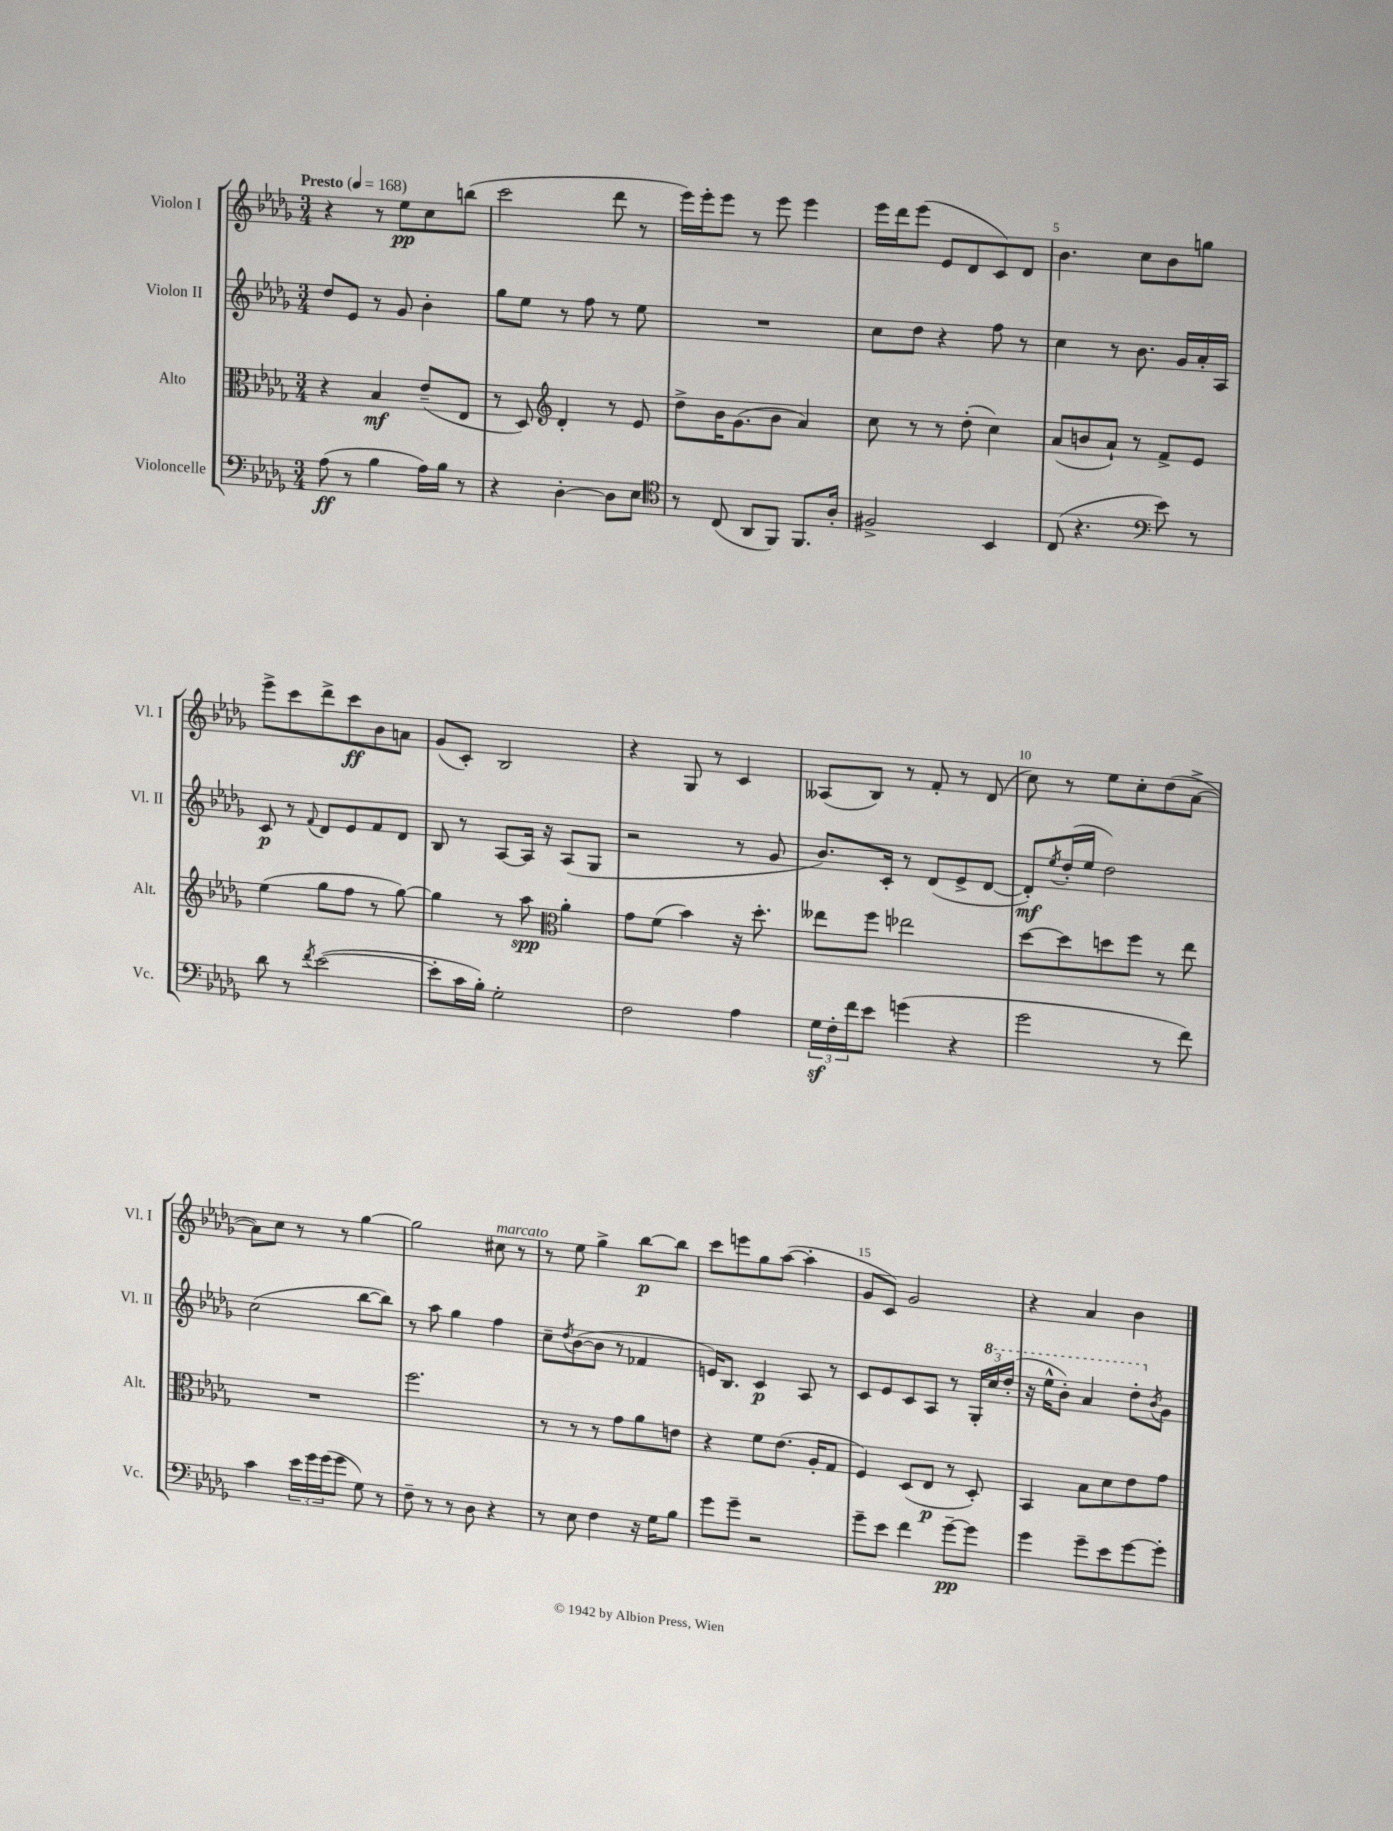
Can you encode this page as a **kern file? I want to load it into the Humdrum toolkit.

**kern	**dynam	**kern	**dynam	**kern	**dynam	**kern	**dynam
*part4	*part4	*part3	*part3	*part2	*part2	*part1	*part1
*staff4	*staff4	*staff3	*staff3	*staff2	*staff2	*staff1	*staff1
*I"Violoncelle	*	*I"Alto	*	*I"Violon II	*	*I"Violon I	*
*I'Vc.	*	*I'Alt.	*	*I'Vl. II	*	*I'Vl. I	*
*clefF4	*	*clefC3	*	*clefG2	*	*clefG2	*
*k[b-e-a-d-g-]	*	*k[b-e-a-d-g-]	*	*k[b-e-a-d-g-]	*	*k[b-e-a-d-g-]	*
*M3/4	*	*M3/4	*	*M3/4	*	*M3/4	*
*MM168	*	*MM168	*	*MM168	*	*MM168	*
=1	=1	=1	=1	=1	=1	=1	=1
!	!	!	!	!	!	!LO:TX:a:B:t=Presto	!
(8A-\	ff	4r	.	8dd-/L	.	4r	.
8r	.	.	.	8e-/J	.	.	.
4B-\	.	4B-/	mf	8r	.	8r	.
.	.	.	.	8g-/	.	8ee-\L	pp
16A-\LL)	.	(8e-~/L	.	4b-'\	.	8cc\	.
16B-\JJ	.	.	.	.	.	.	.
8r	.	8E-/J	.	.	.	(8bbn\J	.
=2	=2	=2	=2	=2	=2	=2	=2
4r	.	8r	.	8gg-\L	.	2ccc\	.
.	.	8D-/)	.	8ee-\J	.	.	.
*	*	*clefG2	*	*	*	*	*
[4D-'\	.	4d-'/	.	8r	.	.	.
.	.	.	.	8ff\	.	.	.
8D-\L]	.	8r	.	8r	.	8ddd-\	.
8E-\J	.	8e-/	.	8ee-\	.	8r	.
=3	=3	=3	=3	=3	=3	=3	=3
*clefC4	*	*	*	*	*	*	*
8r	.	8dd-^\L	.	2.r	.	16eee-\LL)	.
.	.	.	.	.	.	16eee-'\J	.
(8C/	.	16b-\K	.	.	.	8eee-\J	.
.	.	(8.g-\	.	.	.	.	.
8AA-/L	.	.	.	.	.	8r	.
8FF/J)	.	8b-\J	.	.	.	8eee-\	.
8.FF/L	.	4a-/)	.	.	.	4eee-\	.
16A-'/Jk	.	.	.	.	.	.	.
=4	=4	=4	=4	=4	=4	=4	=4
2F#X^/	.	8cc\	.	8cc\L	.	16eee-\LL	.
.	.	.	.	.	.	16ddd-\J	.
.	.	8r	.	8dd-\J	.	(8eee-\J	.
.	.	8r	.	4r	.	8e-/L	.
.	.	(8dd-'\	.	.	.	8d-/	.
4BB-/	.	4cc\)	.	8ff\	.	8c/)	.
.	.	.	.	8r	.	8d-/J	.
=5	=5	=5	=5	=5	=5	=5	=5
(8C/	.	(8a-/L	.	4cc\	.	4.b-\	.
4.r	.	8bn/	.	.	.	.	.
.	.	8a-`/J)	.	8r	.	.	.
.	.	8r	.	8.b-\	.	8cc\L	.
*clefF4	*	*	*	*	*	*	*
8e-\)	.	8f^/L	.	.	.	8b-\	.
.	.	.	.	16g-/LL	.	.	.
8r	.	8e-/J	.	16a-'/	.	8ggn\J	.
.	.	.	.	16A-/JJ	.	.	.
!!LO:LB:g=z
=6	=6	=6	=6	=6	=6	=6	=6
8d-\	.	(4ee-\	.	8c/	p	8eee-^\L	.
8r	.	.	.	8r	.	8ccc\	.
8qf/	.	.	.	8qqf/	.	.	.
([2e-\	.	8gg-\L	.	8d-/L	.	8ddd-^\	.
.	.	8ff\J	.	8e-/	.	8ccc\	ff
.	.	8r	.	8f/	.	8b-\	.
.	.	[8gg-\)	.	8d-/J	.	8an\J	.
=7	=7	=7	=7	=7	=7	=7	=7
8e-'\L]	.	4gg-\]	.	8B-/	.	(8g-/L	.
16c\L	.	.	.	8r	.	8c'/J)	.
16B-'\JJ)	.	.	.	.	.	.	.
2G-'\	.	8r	.	[8A-/L	.	2B-/	.
.	.	8aa-\	spp	16A-/Jk]	.	.	.
.	.	.	.	16r	.	.	.
*	*	*clefC3	*	*	*	*	*
.	.	4a-'\	.	(8A-/L	.	.	.
.	.	.	.	8G-/J	.	.	.
=8	=8	=8	=8	=8	=8	=8	=8
2F\	.	8g-\L	.	2r	.	4r	.
.	.	(8f\J	.	.	.	.	.
.	.	4b-\)	.	.	.	8G-/	.
.	.	.	.	.	.	8r	.
4A-\	.	16r	.	8r	.	4c/	.
.	.	8.dd-'\	.	.	.	.	.
.	.	.	.	8g-/	.	.	.
=9	=9	=9	=9	=9	=9	=9	=9
24G-z\LL	.	8ee--X\L	.	8.b-/L)	.	(8A--X/L	.
24F'\	.	.	.	.	.	.	.
24f\J	.	.	.	.	.	.	.
8e-\J	.	8ff\J	.	.	.	8B-/J)	.
.	.	.	.	16c'/Jk	.	.	.
(4gn\	.	2ee-X\	.	8r	.	8r	.
.	.	.	.	(8d-/L	.	8f'/	.
4r	.	.	.	8e-^/	.	8r	.
.	.	.	.	[8d-/J	.	(8d-/	.
=10	=10	=10	=10	=10	=10	=10	=10
2g-\	.	[8dd-\L	.	8d-'/L])	mf	8cc\)	.
.	.	.	.	8qee-/	.	.	.
.	.	8dd-\]	.	(16dd-'/L	.	8r	.
.	.	.	.	16ee-/JJ	.	.	.
.	.	8ddn\	.	2dd-\)	.	8ee-\L	.
.	.	8ff\J	.	.	.	8cc'\	.
8r	.	8r	.	.	.	(8dd-\	.
8f\)	.	8ee-\	.	.	.	[8a-^\J	.
!!LO:LB:g=z
=11	=11	=11	=11	=11	=11	=11	=11
4c\	.	2.r	.	(2cc\	.	8a-\L])	.
.	.	.	.	.	.	8cc\J	.
24e-\LL	.	.	.	.	.	8r	.
24g-\	.	.	.	.	.	.	.
(24g-\J	.	.	.	.	.	.	.
8g-\J	.	.	.	.	.	8r	.
8G-\)	.	.	.	[8bb-\L	.	[4gg-\	.
8r	.	.	.	8bb-\J])	.	.	.
=12	=12	=12	=12	=12	=12	=12	=12
8F~\	.	2.ff\	.	8r	.	2gg-\]	.
8r	.	.	.	8aa-\	.	.	.
8r	.	.	.	4gg-\	.	.	.
8D-\	.	.	.	.	.	.	.
!	!	!	!	!	!	!LO:TX:a:i:t=marcato	!
4r	.	.	.	4ff\	.	8cc#X\	.
.	.	.	.	.	.	8r	.
=13	=13	=13	=13	=13	=13	=13	=13
8r	.	8r	.	8cc~\L	.	8r	.
.	.	.	.	8qdd-/	.	.	.
8E-\	.	8r	.	([8b-\	.	8ee-\	.
4F\	.	8r	.	8b-\J]	.	4gg-^\	.
.	.	8g-\L	.	8r	.	.	.
16r	.	8a-\	.	4f-X/	.	[8bb-\L	p
16G-\KL	.	.	.	.	.	.	.
8B-\J	.	8en\J	.	.	.	8bb-\J]	.
=14	=14	=14	=14	=14	=14	=14	=14
8g-\L	.	4r	.	16en/KL)	.	8ccc\L	.
.	.	.	.	8.B-/J	.	.	.
8g-~\J	.	.	.	.	.	8eeen\	.
2r	.	8f\L	.	4c/	p	8gg-\	.
.	.	(8.e-\J	.	.	.	([8aa-\J	.
.	.	.	.	8A-/	.	4aa-'\]	.
.	.	16A-'/KL	.	.	.	.	.
.	.	8G-/J	.	8r	.	.	.
=15	=15	=15	=15	=15	=15	=15	=15
8g-~\L	.	4F/)	.	8c/L	.	8g-/L	.
8e-\J	.	.	.	8e-/	.	8c/J)	.
4f\	.	(8D-/L	.	8c/	.	2g-/	.
.	.	8E-/J	p	8A-/J	.	.	.
[8g-~\L	pp	8r	.	8r	.	.	.
8g-\J]	.	8D-'/)	.	24G-'/LL	.	.	.
*	*	*	*	*8va	*	*	*
.	.	.	.	24ccc/	.	.	.
.	.	.	.	(24ddd-'/JJ	.	.	.
=16	=16	=16	=16	=16	=16	=16	=16
4g-\	.	4BB-/	.	16r	.	4r	.
.	.	.	.	16eee-^^\KL	.	.	.
.	.	.	.	8bb-'\J)	.	.	.
8g-~\L	.	8B-\L	.	4aa-/	.	4a-/	.
8e-\	.	8d-\	.	.	.	.	.
[8g-\	.	8e-\	.	8ddd-'\L	.	4b-\	.
*	*	*	*	*X8va	*	*	*
.	.	.	.	8qb-/	.	.	.
8g-'\J]	.	8g-\J	.	8g-\J	.	.	.
==	==	==	==	==	==	==	==
*-	*-	*-	*-	*-	*-	*-	*-
